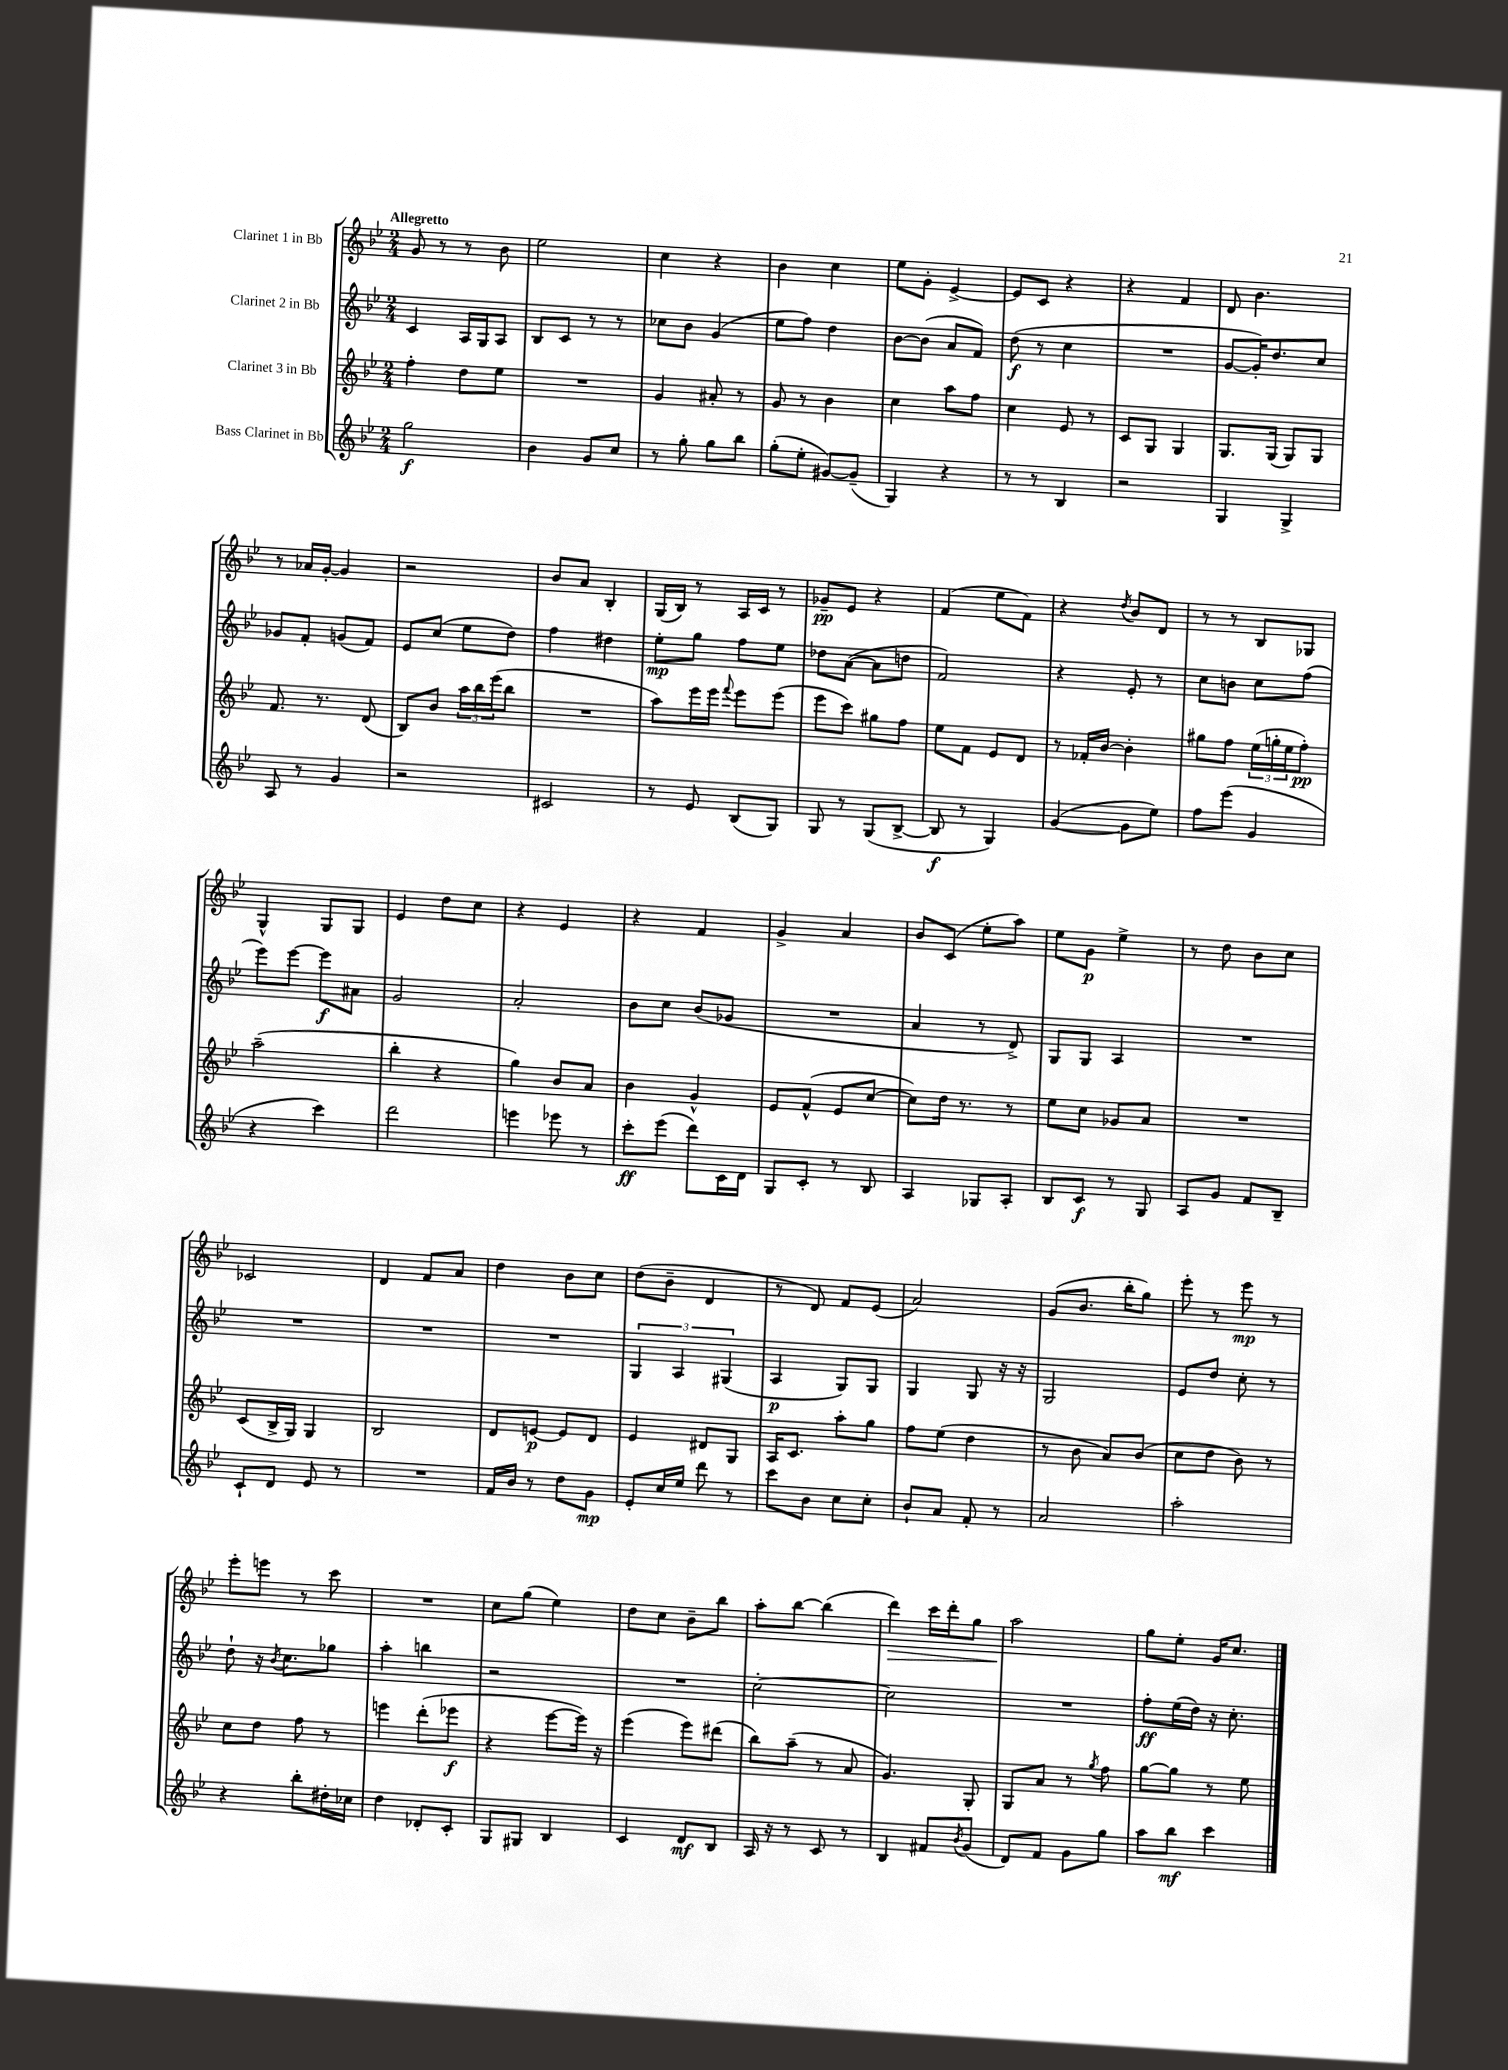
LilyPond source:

<<
\new StaffGroup <<
\new Staff = "s0" \with { instrumentName = "Clarinet 1 in Bb" } {
    \clef treble \key bes \major \numericTimeSignature \time 2/4 \tempo "Allegretto"
    g'8 r8 r8 bes'8 |
    ees''2 |
    c''4 r4 |
    bes'4 c''4 |
    ees''8 g'8-. ees'4~-> |
    ees'8 c'8 r4 |
    r4 f'4 |
    d'8 bes'4. |
    r8 aes'16 g'16~-. g'4 |
    r2 |
    bes'8 a'8 bes4-. |
    g16( bes16) r8 a16 c'16 r8 |
    ges'8--\pp ees'8 r4 |
    f'4( ees''8 f'8) |
    r4 \acciaccatura { d''8 } bes'8 d'8 |
    r8 r8 bes8 ges8 |
    g4-^ g8 g8 |
    ees'4 d''8 c''8 |
    r4 ees'4 |
    r4 f'4 |
    g'4-> a'4 |
    bes'8 c'8( ees''8-. a''8) |
    ees''8 g'8\p ees''4-> |
    r8 d''8 bes'8 c''8 |
    ces'2 |
    d'4 f'8 a'8 |
    d''4 bes'8 c''8 |
    d''8( bes'8-- d'4 |
    r8 d'8) f'8 ees'8( |
    a'2) |
    g'8( bes'8. bes''16-. g''8) |
    ees'''8-. r8 ees'''8\mp r8 |
    ees'''8-. e'''8 r8 c'''8 |
    R2 |
    c''8 g''8( ees''4) |
    d''8 c''8 bes'8-- bes''8 |
    a''8-. bes''8~ bes''4( |
    d'''4\>) c'''16 d'''16-. g''8 |
    a''2\! |
    g''8 ees''8-. g'16 c''8. \bar "|." |
}
\new Staff = "s1" \with { instrumentName = "Clarinet 2 in Bb" } {
    \clef treble \key bes \major \numericTimeSignature \time 2/4
    c'4 a16 g16 a8 |
    bes8 c'8 r8 r8 |
    ces''8 bes'8 g'4( |
    ees''8 f''8) d''4 |
    bes'8~ bes'8( a'8 f'8) |
    d''8\f( r8 c''4 |
    R2 |
    g'8~ g'16-.) d''8. c''8 |
    ges'8 f'8-. g'8( f'8) |
    ees'8 c''8( ees''8 d''8) |
    f''4 dis''4 |
    ees''8-.\mp g''8 f''8 ees''8 |
    des''8 a'8~( a'8 d''8 |
    f'2) |
    r4 ees'8-. r8 |
    c''8 b'8 c''8 f''8( |
    ees'''8) ees'''8~ ees'''8\f ais'8 |
    g'2 |
    a'2-. |
    bes'8 c''8 bes'8( ges'8 |
    R2 |
    a'4 r8 d'8->) |
    g8 g8 a4 |
    R2 |
    R2 |
    R2 |
    R2 |
    \tuplet 3/2 { g4 a4 gis4( } |
    a4\p g8) g8 |
    g4 g8 r16 r16 |
    g2 |
    ees'8 d''8 c''8-. r8 |
    d''8-! r16 \acciaccatura { bes'8 } c''8. ges''8 |
    a''4-. b''4 |
    r2 |
    R2 |
    c''2~-. |
    c''2 |
    R2 |
    f''8-.\ff ees''16( d''16) r16 c''8.-. \bar "|." |
}
\new Staff = "s2" \with { instrumentName = "Clarinet 3 in Bb" } {
    \clef treble \key bes \major \numericTimeSignature \time 2/4
    f''4-. d''8 ees''8 |
    R2 |
    g'4 ais'8-. r8 |
    g'8 r8 bes'4 |
    c''4 a''8 f''8 |
    c''4 ees'8 r8 |
    c'8 g8 g4 |
    g8. g16( g8) g8 |
    f'8. r8. d'8( |
    bes8) bes'8 \tuplet 3/2 { a''16 bes''16 ees'''16( } bes''8 |
    R2 |
    a''8) ees'''16 ees'''16 \appoggiatura { f'''8 } ees'''8 ees'''8( |
    ees'''8 c'''8) gis''8 f''8 |
    ees''8 f'8 ees'8 d'8 |
    r8 fes'16-. bes'16~ bes'4-. |
    gis''8 f''8 \tuplet 3/2 { ees''16( g''16-. ees''16 } f''8-.\pp) |
    a''2--( |
    bes''4-. r4 |
    g''4) bes'8 a'8 |
    bes'4 g'4-^ |
    ees'8 f'8-^( ees'8 c''8~ |
    c''8) d''16 r8. r8 |
    ees''8 c''8 ges'8 a'8 |
    R2 |
    c'8( bes16-> g16) g4 |
    bes2 |
    d'8 e'8~\p e'8 d'8 |
    ees'4 dis'8 g8 |
    a16 c'8. a''8-. g''8 |
    f''8 ees''8( d''4 |
    r8 bes'8 a'8) bes'8( |
    c''8 d''8 bes'8) r8 |
    c''8 d''8 f''8 r8 |
    e'''4 d'''8-.( ees'''8\f |
    r4 ees'''8~ ees'''16) r16 |
    ees'''4( ees'''8) dis'''8( |
    bes''8) a''8--( r8 a'8 |
    g'4.) g8-. |
    g8 a'8 r8 \acciaccatura { g''8 } f''8 |
    g''8~ g''8 r8 ees''8 \bar "|." |
}
\new Staff = "s3" \with { instrumentName = "Bass Clarinet in Bb" } {
    \clef treble \key bes \major \numericTimeSignature \time 2/4
    g''2\f |
    bes'4 g'8 c''8 |
    r8 g''8-. g''8 bes''8 |
    g''8-.( ees''8-. gis'8~) gis'8--( |
    g4) r4 |
    r8 r8 bes4 |
    r2 |
    g4 g4-> |
    a8 r8 g'4 |
    r2 |
    cis'2 |
    r8 ees'8 bes8( g8) |
    g8 r8 g8( bes8~-> |
    bes8\f r8 g4) |
    g'4~( g'8 ees''8) |
    f''8 ees'''8( g'4 |
    r4 c'''4) |
    d'''2 |
    e'''4 ees'''8 r8 |
    c'''8-.\ff ees'''8( d'''8) c'16 d'16 |
    g8 c'8-. r8 bes8 |
    a4 ges8 a8-. |
    bes8 c'8\f r8 g8 |
    a8 g'8 f'8 bes8-- |
    c'8-! d'8 ees'8 r8 |
    R2 |
    f'16 bes'16 r8 d''8 g'8\mp |
    ees'8-. c''16 ees''16 d'''8 r8 |
    c'''8 bes'8 c''8 c''8-. |
    bes'8-! a'8 f'8-. r8 |
    a'2 |
    a''2-. |
    r4 bes''8-. dis''16-. ces''16 |
    d''4 des'8-. c'8-. |
    g8 gis8 bes4 |
    c'4 d'8\mf bes8 |
    a16 r16 r8 c'8 r8 |
    bes4 fis'8 \acciaccatura { bes'8 } g'8( |
    d'8) f'8 g'8 g''8 |
    a''8 bes''8\mf c'''4 \bar "|." |
}
>>
>>
\layout { \context { \Score \remove "Bar_number_engraver" } }
